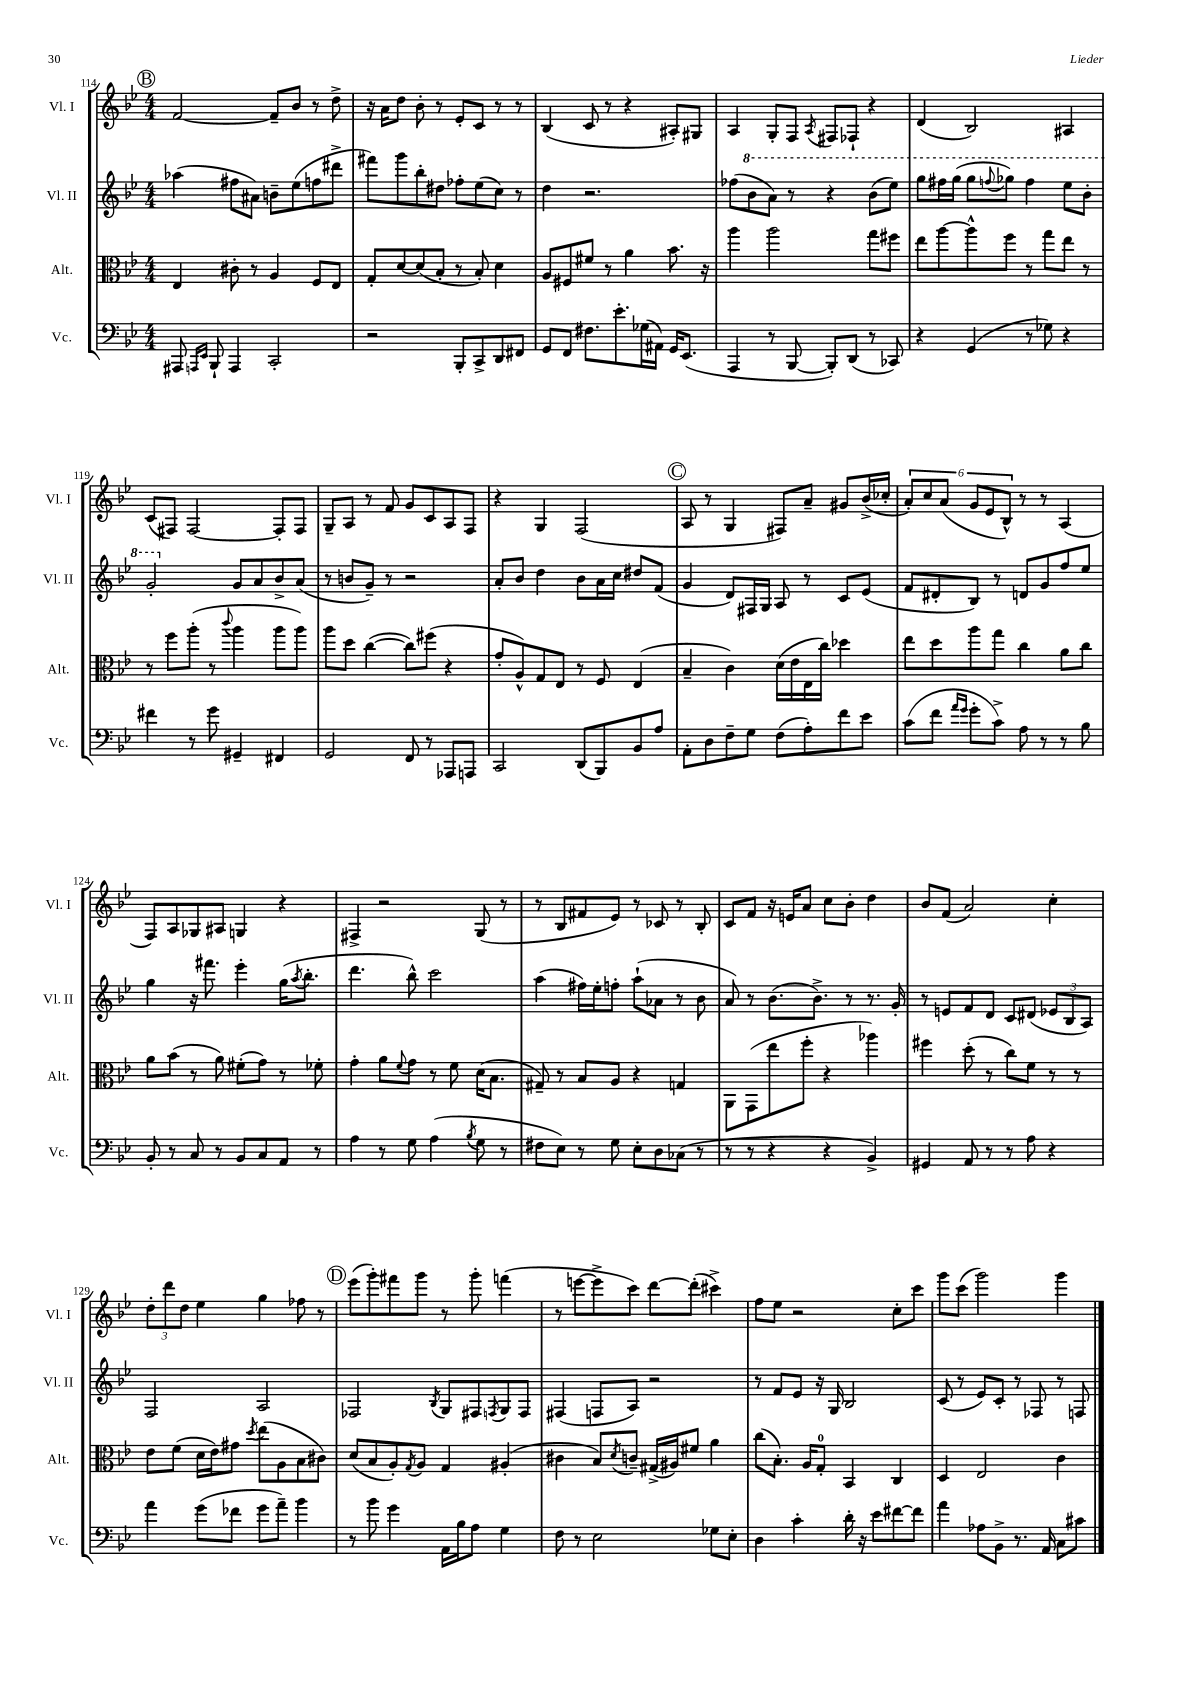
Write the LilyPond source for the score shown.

<<
\new StaffGroup <<
\new Staff = "s0" \with { instrumentName = "Vl. I" shortInstrumentName = "Vl. I" } {
    \clef treble \key bes \major \numericTimeSignature \time 4/4
    \mark \markup { \circle "B" } f'2~ f'8-- bes'8 r8 d''8-> |
    r16 a'16 d''8 bes'8-. r8 ees'8-. c'8 r8 r8 |
    bes4( c'8 r8 r4 ais8-.) gis8 |
    a4 g8-. f8 \acciaccatura { a8 } fis8 fes8-! r4 |
    d'4( bes2) ais4 |
    c'8( fis8) fis2~ fis8-. fis8 |
    g8-- a8 r8 f'8 g'8 c'8 a8 f8 |
    r4 g4 f2( |
    \mark \markup { \circle "C" } a8 r8 g4 fis8) a'8-- gis'8 bes'16->( ces''16-. |
    \tuplet 6/4 { a'8-.) c''8 a'8( g'8 ees'8 bes8-^) } r8 r8 a4( |
    f8) a8 ges8 ais8 g4 r4 |
    fis4-> r2 g8( r8 |
    r8 bes8 fis'8 ees'8) r8 ces'8 r8 bes8-. |
    c'8 f'8 r16 e'16 a'8 c''8 bes'8-. d''4 |
    bes'8 f'8( a'2) c''4-. |
    \tuplet 3/2 { d''8-. d'''8 d''8 } ees''4 g''4 fes''8 r8 |
    \mark \markup { \circle "D" } ees'''8( g'''8-.) fis'''8 g'''8 r8 g'''8-. f'''4( |
    r8 e'''8~ e'''8-> c'''8) d'''8~ d'''8-.( cis'''4->) |
    f''8 ees''8 r2 c''8-. c'''8 |
    g'''8 c'''8( g'''2) g'''4 \bar "|." |
}
\new Staff = "s1" \with { instrumentName = "Vl. II" shortInstrumentName = "Vl. II" } {
    \clef treble \key bes \major \numericTimeSignature \time 4/4
    \mark \markup { \circle "B" } aes''4( fis''8 ais'8) b'8-- ees''8( f''8 dis'''8-> |
    fis'''8) g'''8 bes''8-. dis''8 fes''8-. ees''8( c''8) r8 |
    d''4 r2. |
    fes''8( \ottava #1 bes''8 a''8) r8 r4 bes''8( ees'''8) |
    g'''8 fis'''16 g'''16( g'''8 \appoggiatura { f'''8 } ges'''8) f'''4 ees'''8 bes''8-. |
    g''2-. \ottava #0 g'8 a'8 bes'8-> a'8( |
    r8 b'8 g'8--) r8 r2 |
    a'8-. bes'8 d''4 bes'8 a'16 c''16 dis''8 f'8( |
    \mark \markup { \circle "C" } g'4 d'8) fis16 g16 a8 r8 c'8 ees'8( |
    f'8 dis'8-. bes8) r8 d'8 g'8 f''8 ees''8 |
    g''4 r16 fis'''8. ees'''4-. g''16( \acciaccatura { a''8 } bes''8.-. |
    d'''4. bes''8-^) c'''2 |
    a''4( fis''16) ees''16-. f''8-. a''8-!( aes'8 r8 bes'8 |
    a'8) r8 bes'8.( bes'8.->) r8 r8. g'16-. |
    r8 e'8 f'8 d'8 c'8 dis'8( \tuplet 3/2 { ees'8 bes8 a8) } |
    f2 a2 |
    \mark \markup { \circle "D" } fes2 \acciaccatura { bes8 } g8 fis8 \acciaccatura { f8 } g8 f8 |
    fis4( f8 a8) r2 |
    r8 f'8 ees'8 r16 g16 bes2 |
    c'8( r8 ees'8) c'8-. r8 fes8 r8 f8 \bar "|." |
}
\new Staff = "s2" \with { instrumentName = "Alt." shortInstrumentName = "Alt." } {
    \clef alto \key bes \major \numericTimeSignature \time 4/4
    \mark \markup { \circle "B" } ees4 cis'8-. r8 a4 f8 ees8 |
    g8-. d'8~ d'8( bes8-. r8 bes8-.) d'4 |
    a8 fis8 fis'8 r8 a'4 bes'8. r16 |
    a''4 a''2 g''8 fis''8 |
    ees''8 a''8~ a''8-^ f''8 r8 g''8 ees''8 r8 |
    r8 f''8 a''8-.( r8 \appoggiatura { c'''8 } a''4 a''8 a''8) |
    a''8 d''8 c''4~( c''8) fis''8( r4 |
    g'8-. a8-^) g8 ees8 r8 f8 ees4( |
    \mark \markup { \circle "C" } bes4-- c'4) d'16( ees'16 ees16 c''16) des''4 |
    ees''8 d''8 a''8 g''8 c''4 a'8 c''8 |
    a'8 bes'8( r8 a'8) fis'8-.( g'8) r8 fes'8-. |
    g'4-. a'8 \appoggiatura { f'8 } g'8 r8 f'8 d'16( bes8. |
    gis8--) r8 bes8 a8 r4 g4 |
    a,8 g,8( ees''8 f''8-. r4 aes''4) |
    fis''4 d''8-.( r8 c''8) f'8 r8 r8 |
    ees'8 f'8( d'16 ees'16) gis'8 \acciaccatura { d''8 } ees''8( a8 bes8 cis'8) |
    \mark \markup { \circle "D" } d'8( bes8 a8-.) \acciaccatura { g8 } a8 g4 ais4-.( |
    cis'4 bes8) \acciaccatura { d'8 } c'8-- gis16->( ais16) fis'8 a'4 |
    c''8( bes8.-.) a16 g8-0-. bes,4 c4 |
    d4 ees2 c'4 \bar "|." |
}
\new Staff = "s3" \with { instrumentName = "Vc." shortInstrumentName = "Vc." } {
    \clef bass \key bes \major \numericTimeSignature \time 4/4
    \mark \markup { \circle "B" } ais,,8 \grace { a,,16 ees,16 } bes,,8-! a,,4 c,2-. |
    r2 bes,,8-. c,8-> d,8 fis,8 |
    g,8 f,8 fis8. ees'8.-. ges16( ais,16) g,16 ees,8.( |
    a,,4 r8 bes,,8~ bes,,8-.) d,8( r8 ces,8) |
    r4 g,4( r8 ges8) r4 |
    fis'4 r8 g'8 gis,4-- fis,4 |
    g,2 f,8 r8 aes,,8 a,,8 |
    c,2 d,8( bes,,8) bes,8 a8 |
    \mark \markup { \circle "C" } a,8-. d8 f8-- g8 f8( a8-.) f'8 ees'8 |
    c'8( f'8 \grace { a'16 g'16 } g'8-. c'8->) a8 r8 r8 bes8 |
    bes,8-. r8 c8 r8 bes,8 c8 a,8 r8 |
    a4 r8 g8 a4( \acciaccatura { bes8 } g8 r8 |
    fis8 ees8) r8 g8 ees8-. d8 ces8( r8 |
    r8 r8 r4 r4 bes,4->) |
    gis,4 a,8 r8 r8 a8 r4 |
    a'4 g'8( fes'8 g'8 a'8--) bes'4 |
    \mark \markup { \circle "D" } r8 bes'8 g'4 a,16 bes16 a8 g4 |
    f8 r8 ees2 ges8 ees8-. |
    d4 c'4-. d'16-. r16 ees'8 fis'8~ fis'8 |
    a'4 aes8 bes,8-> r8. a,16 c8 cis'8 \bar "|." |
}
>>
>>
\layout { \context { \Score currentBarNumber = #114 } }
